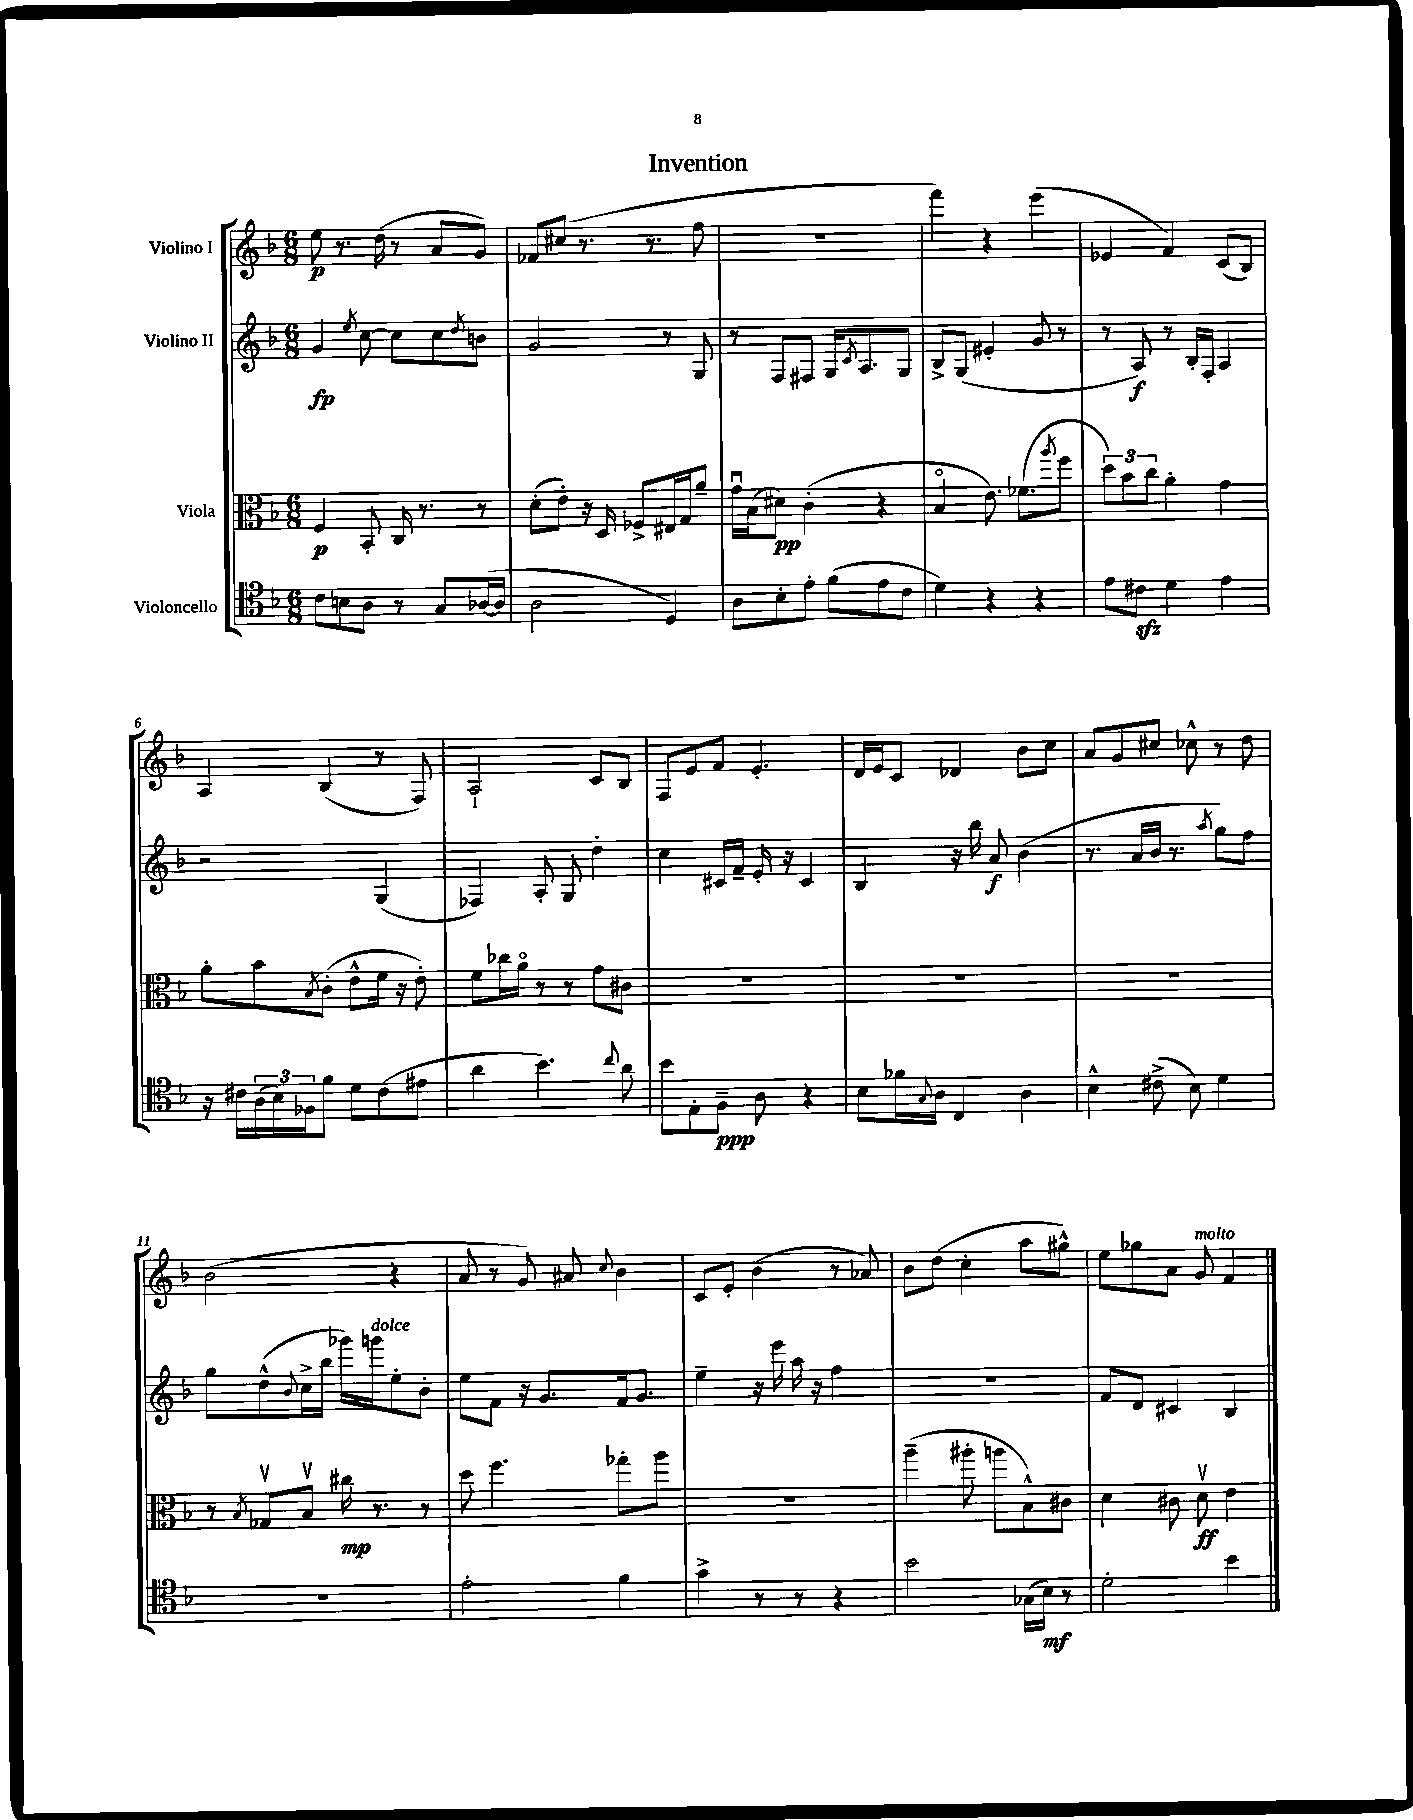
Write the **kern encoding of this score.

**kern	**kern	**kern	**kern
*staff4	*staff3	*staff2	*staff1
*clefC4	*clefC3	*clefG2	*clefG2
*k[b-]	*k[b-]	*k[b-]	*k[b-]
*M6/8	*M6/8	*M6/8	*M6/8
8c	4F	4g	8ee
8B	.	.	8.r
.	.	8qee	.
8A	8BB-'	[8cc	.
.	.	.	(16dd
8r	16C	8cc]	8r
.	8.r	.	.
8G	.	8cc	8a
.	.	8qdd	.
([16A-	8r	8b	8g)
16A-]	.	.	.
=	=	=	=
2A	(8d'	2g	8f-
.	8e')	.	(8cc#
.	16r	.	8.r
.	16D	.	.
.	8F-^	.	.
.	.	.	8.r
4D)	16E#	8r	.
.	16G	.	.
.	8a~	8G	8ff
=	=	=	=
8A	16gu	8r	2.r
.	(16B-	.	.
8B-'	8d#)	8F	.
8e'	(4c'	8F#	.
(8f	.	16G	.
.	.	8qc	.
.	.	8.A	.
8e	4r	.	.
8c	.	8G	.
=	=	=	=
4d)	4B-o	8B-^	4fff)
.	.	(8G	.
4r	8.e)	4e#'	4r
.	(8.f-	.	.
4r	.	8g	(4eee
.	8qaa	.	.
.	8ff	8r	.
=	=	=	=
8e	12dd)	8r	4e-
.	12b-	.	.
8c#	.	8A)	.
.	12cc	.	.
4d	4a'	8r	4f)
.	.	16B-'	.
.	.	16F'	.
4e	4g	4A	(8c
.	.	.	8B-)
=	=	=	=
16r	8a'	2r	4A
16c#	.	.	.
(24A	8b-	.	.
24B-)	.	.	.
24F-	.	.	.
.	8qB-	.	.
8f	(8c'	.	(4B-
8d	8e^^	.	.
(8c#	16f	(4G	8r
.	16r	.	.
8e#	8e')	.	8F)
=	=	=	=
4a	8f	4F-)	2A`
.	16cc-	.	.
.	16ao	.	.
4.b-)	8r	8A'	.
.	8r	8G	.
.	8g	4dd'	8c
8qqcc	.	.	.
8a	8c#	.	8B-
=	=	=	=
8b-	2.r	4cc	8F
8E'	.	.	8e
8F~	.	16c#	8f
.	.	16f~	.
8A	.	16e'	4.e'
.	.	16r	.
4r	.	4c#	.
=	=	=	=
8B-	2.r	4B-	16d
.	.	.	16e
16f-	.	.	8c
8qqG	.	.	.
16A	.	.	.
4C	.	16r	4d-
.	.	16bb-	.
.	.	8a	.
4A	.	(4b-	8b-
.	.	.	8cc
=	=	=	=
4B-^^	2.r	8.r	8a
.	.	.	8g
.	.	16a	.
(8c#^	.	16b-	8cc#
.	.	8.r	.
8B-)	.	.	8cc-^^
.	.	8qaa	.
4d	.	8gg)	8r
.	.	8ff	8dd
=	=	=	=
2.r	8r	8gg	(2b-
.	8qB-	.	.
.	8G-v	(8dd^^	.
.	.	8qqb-	.
.	8B-v	16cc^	.
.	.	16bb-	.
.	16cc#	16ggg-)	.
.	8.r	16ggg	.
.	.	8ee'	4r
.	8r	8b-'	.
=	=	=	=
2e'	8dd	8ee	8a
.	4.ff	8f	8r
.	.	16r	8g)
.	.	8.g	.
.	.	.	8a#
.	.	.	8qqcc
4f	8gg-'	16f	4b-
.	.	8.g	.
.	8aa	.	.
=	=	=	=
4g^	2.r	4ee~	8c
.	.	.	8e'
8r	.	16r	(4b-
.	.	16eee	.
8r	.	16aa	.
.	.	16r	.
4r	.	4ff	8r
.	.	.	8a-)
=	=	=	=
2b-	(4aa~	2.r	8b-
.	.	.	(8dd
.	8aa#'	.	4cc'
.	8aa	.	.
(16G-	8B-^^)	.	8aa
16B-)	.	.	.
8r	8c#	.	8gg#^^)
=	=	=	=
2d'	4d	8f	8ee
.	.	8d	8gg-
.	8c#	4c#	8a
.	8dv	.	8g
4b-	4e	4B-	4f
==	==	==	==
*-	*-	*-	*-
